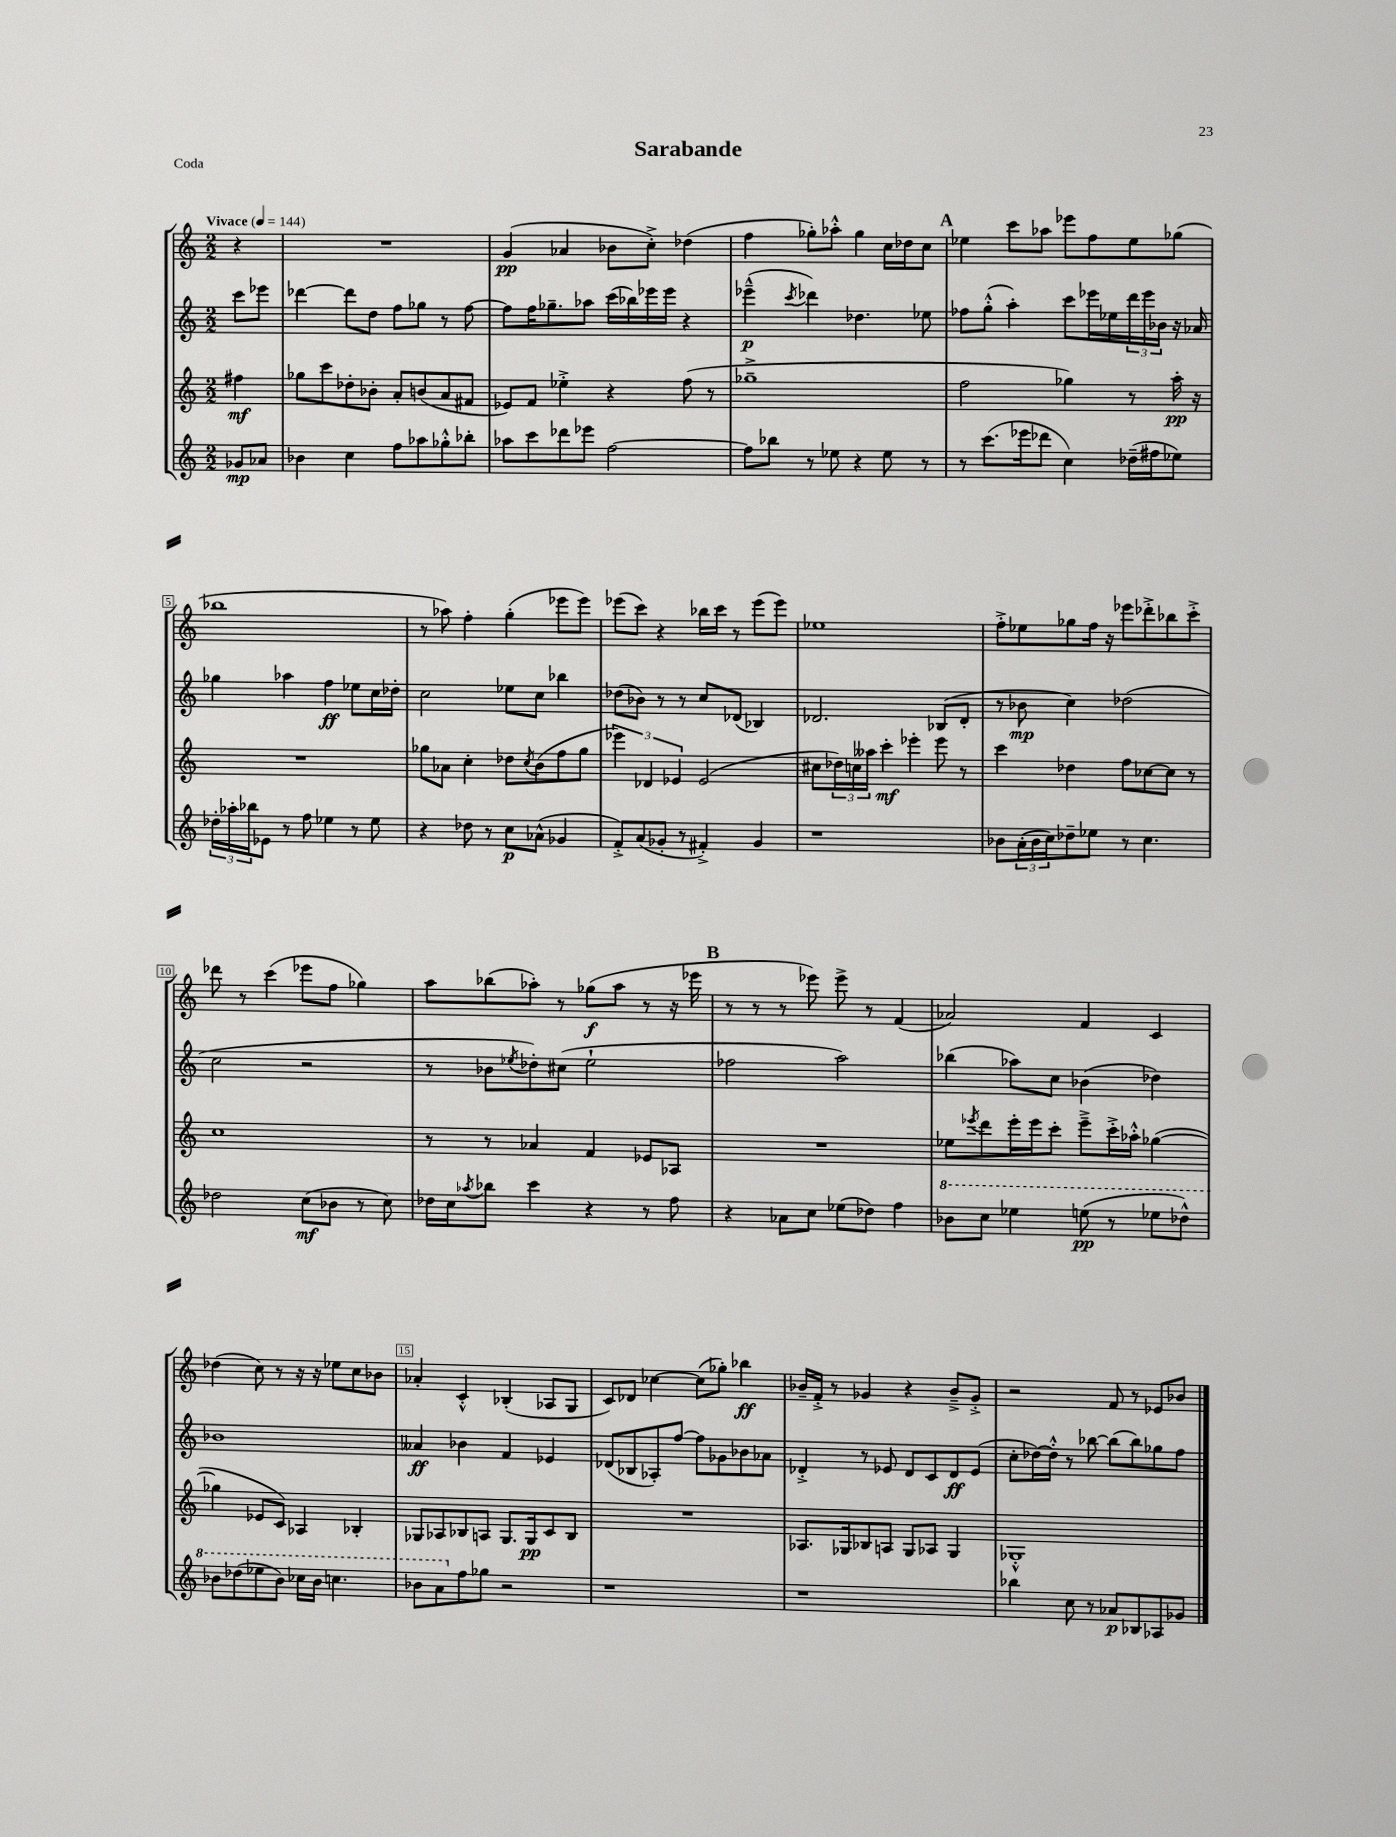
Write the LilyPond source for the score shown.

\header { title = "Sarabande" piece = "Coda" }
<<
\new StaffGroup <<
\new Staff = "s0" {
    \clef treble \key c \major \numericTimeSignature \time 2/2 \partial 4 \tempo "Vivace" 4 = 144
    r4 |
    R1 |
    g'4\pp( aes'4 bes'8 c''8-.->) des''4( |
    f''4 ges''8-.) aes''8-.-^ ges''4 c''16 des''16 c''8 |
    \mark \markup { \bold "A" } ees''4 c'''8 aes''8 ees'''8 f''8 ees''8 ges''8( |
    bes''1 |
    r8 aes''8) f''4-. g''4-.( ees'''8 ees'''8) |
    ees'''8( c'''8) r4 bes''16 c'''16 r8 ees'''8( ees'''8) |
    ees''1 |
    f''8-.-> ees''8 ges''8 f''16 r16 ees'''8 des'''8-.-> bes''8 c'''8-.-> |
    des'''8 r8 c'''4( ees'''8 f''8 ges''4) |
    a''8 bes''8( aes''8-.) r8 ges''8\f( aes''8 r8 r16 ees'''16 |
    \mark \markup { \bold "B" } r8 r8 r8 ees'''8) ees'''8-> r8 f'4( |
    aes'2) f'4 c'4 |
    des''4( c''8) r8 r16 r16 ees''8 c''8 bes'8 |
    aes'4-. c'4-.-^ bes4-.( aes8 g8 |
    c'8) des'8 ces''4~ ces''8( ges''8-.) bes''4\ff |
    bes'16-- f'16-.-> r8 ges'4 r4 bes'8---> ges'8-.-> |
    r2 f'8 r8 ees'8 bes'8 \bar "|." |
}
\new Staff = "s1" {
    \clef treble \key c \major \numericTimeSignature \time 2/2 \partial 4
    c'''8 ees'''8 |
    des'''4~ des'''8 d''8 f''8 ges''8 r8 f''8~ |
    f''8 f''16 ges''8.-- aes''8 c'''16( bes''16) ees'''16 ees'''16 r4 |
    ees'''4---^\p( \acciaccatura { c'''8 } des'''4) des''4. ees''8 |
    \mark \markup { \bold "A" } fes''8 g''8-.-^( a''4-.) c'''8 ees'''16 ees''16 \tuplet 3/2 { d'''16 ees'''16 bes'16 } r16 aes'16 |
    ges''4 aes''4 f''4\ff ees''8 c''16 des''16-. |
    c''2 ees''8 c''8 bes''4 |
    des''8( bes'8) r8 r8 c''8 des'8( bes4) |
    des'2. bes8( des'8-. |
    r8 bes'8\mp c''4) des''2( |
    c''2 r2 |
    r8 bes'8 \acciaccatura { ees''8 } des''8-.) cis''8( ees''2-! |
    \mark \markup { \bold "B" } fes''2 a''2) |
    bes''4( aes''8) c''8 bes'4( des''4) |
    bes'1 |
    aeses'4\ff bes'4 f'4 ees'4 |
    des'8( bes8 aes8-.) f''8~ f''8 ges'8 bes'8 aes'8 |
    des'4-.-> r8 ees'8 des'8 c'8 des'8\ff ees'8( |
    c''8-. des''16~) des''16-.-^ r8 bes''8~ bes''8( bes''8) ges''8 f''8 \bar "|." |
}
\new Staff = "s2" {
    \clef treble \key c \major \numericTimeSignature \time 2/2 \partial 4
    fis''4\mf |
    ges''8 c'''8 des''8-. bes'8-. a'8-. b'8( a'8 fis'8 |
    ees'8) f'8 ees''4-.-> r4 f''8( r8 |
    ges''1---> |
    \mark \markup { \bold "A" } f''2 ges''4) r8 a''16-.\pp r16 |
    R1 |
    ges''8 aes'8 c''4-. des''8 \acciaccatura { c''8 } b'8( f''8 ges''8 |
    \tuplet 3/2 { ees'''4) des'4 ees'4 } ees'2( |
    cis''8 \tuplet 3/2 { des''16) c''16 aeses''16 } c'''4-.\mf ees'''4-. ees'''8 r8 |
    c'''4 des''4 f''8 ces''8~ ces''8 r8 |
    c''1 |
    r8 r8 aes'4 f'4 ees'8 aes8 |
    \mark \markup { \bold "B" } R1 |
    ees''8 \acciaccatura { ees'''8 } d'''8 ees'''16-. ees'''16 c'''8-. ees'''8---> c'''16-.-> aes''16-.-^ ges''4~( |
    ges''4 ees'8 c'8) aes4 bes4-. |
    ges8 aes8 bes8 a8 ges8. ges16\pp c'8 bes8 |
    R1 |
    aes8. ges16 bes8 a8 ges8 aes8 ges4 |
    ges1-.-^ \bar "|." |
}
\new Staff = "s3" {
    \clef treble \key c \major \numericTimeSignature \time 2/2 \partial 4
    ges'8\mp aes'8 |
    bes'4 c''4 f''8 aes''8 ges''8-.-^ bes''8-. |
    aes''8 c'''8 des'''8 ees'''8 f''2~ |
    f''8 bes''8 r8 ees''8 r4 ees''8 r8 |
    \mark \markup { \bold "A" } r8 c'''8.( ees'''16 des'''8 c''4) des''16--( fis''16 ees''8) |
    \tuplet 3/2 { des''16-. aes''16-. bes''16 } ees'8 r8 f''8 ees''4 r8 ees''8 |
    r4 des''8 r8 c''8\p aes'8-^( ges'4 |
    f'8-.->) a'8( ges'8-. r8 fis'4-.->) ges'4 |
    r1 |
    bes'8 \tuplet 3/2 { a'16-.( bes'16 c''16) } des''8-- ees''8 r8 c''4. |
    des''2 c''8\mf( bes'8 r8 c''8) |
    des''16 c''16 \acciaccatura { aes''8 } bes''8 c'''4 r4 r8 f''8 |
    \mark \markup { \bold "B" } r4 aes'8 c''8 ees''8( des''8) f''4 |
    \ottava #1 bes''8 c'''8 ees'''4 e'''8\pp( r8 ees'''8 des'''8-^) |
    bes''8 des'''8( ees'''8 bes''8) ces'''16 bes''16 c'''4. |
    bes''8 a''8 \ottava #0 f''8 ges''8 r2 |
    r1 |
    r1 |
    bes''4 c''8 r8 aes'8\p bes8 aes8 ges'8 \bar "|." |
}
>>
>>
\layout { \context { \Score \override BarNumber.break-visibility = ##(#f #t #t) barNumberVisibility = #(every-nth-bar-number-visible 5) \override BarNumber.stencil = #(make-stencil-boxer 0.1 0.3 ly:text-interface::print) } }
